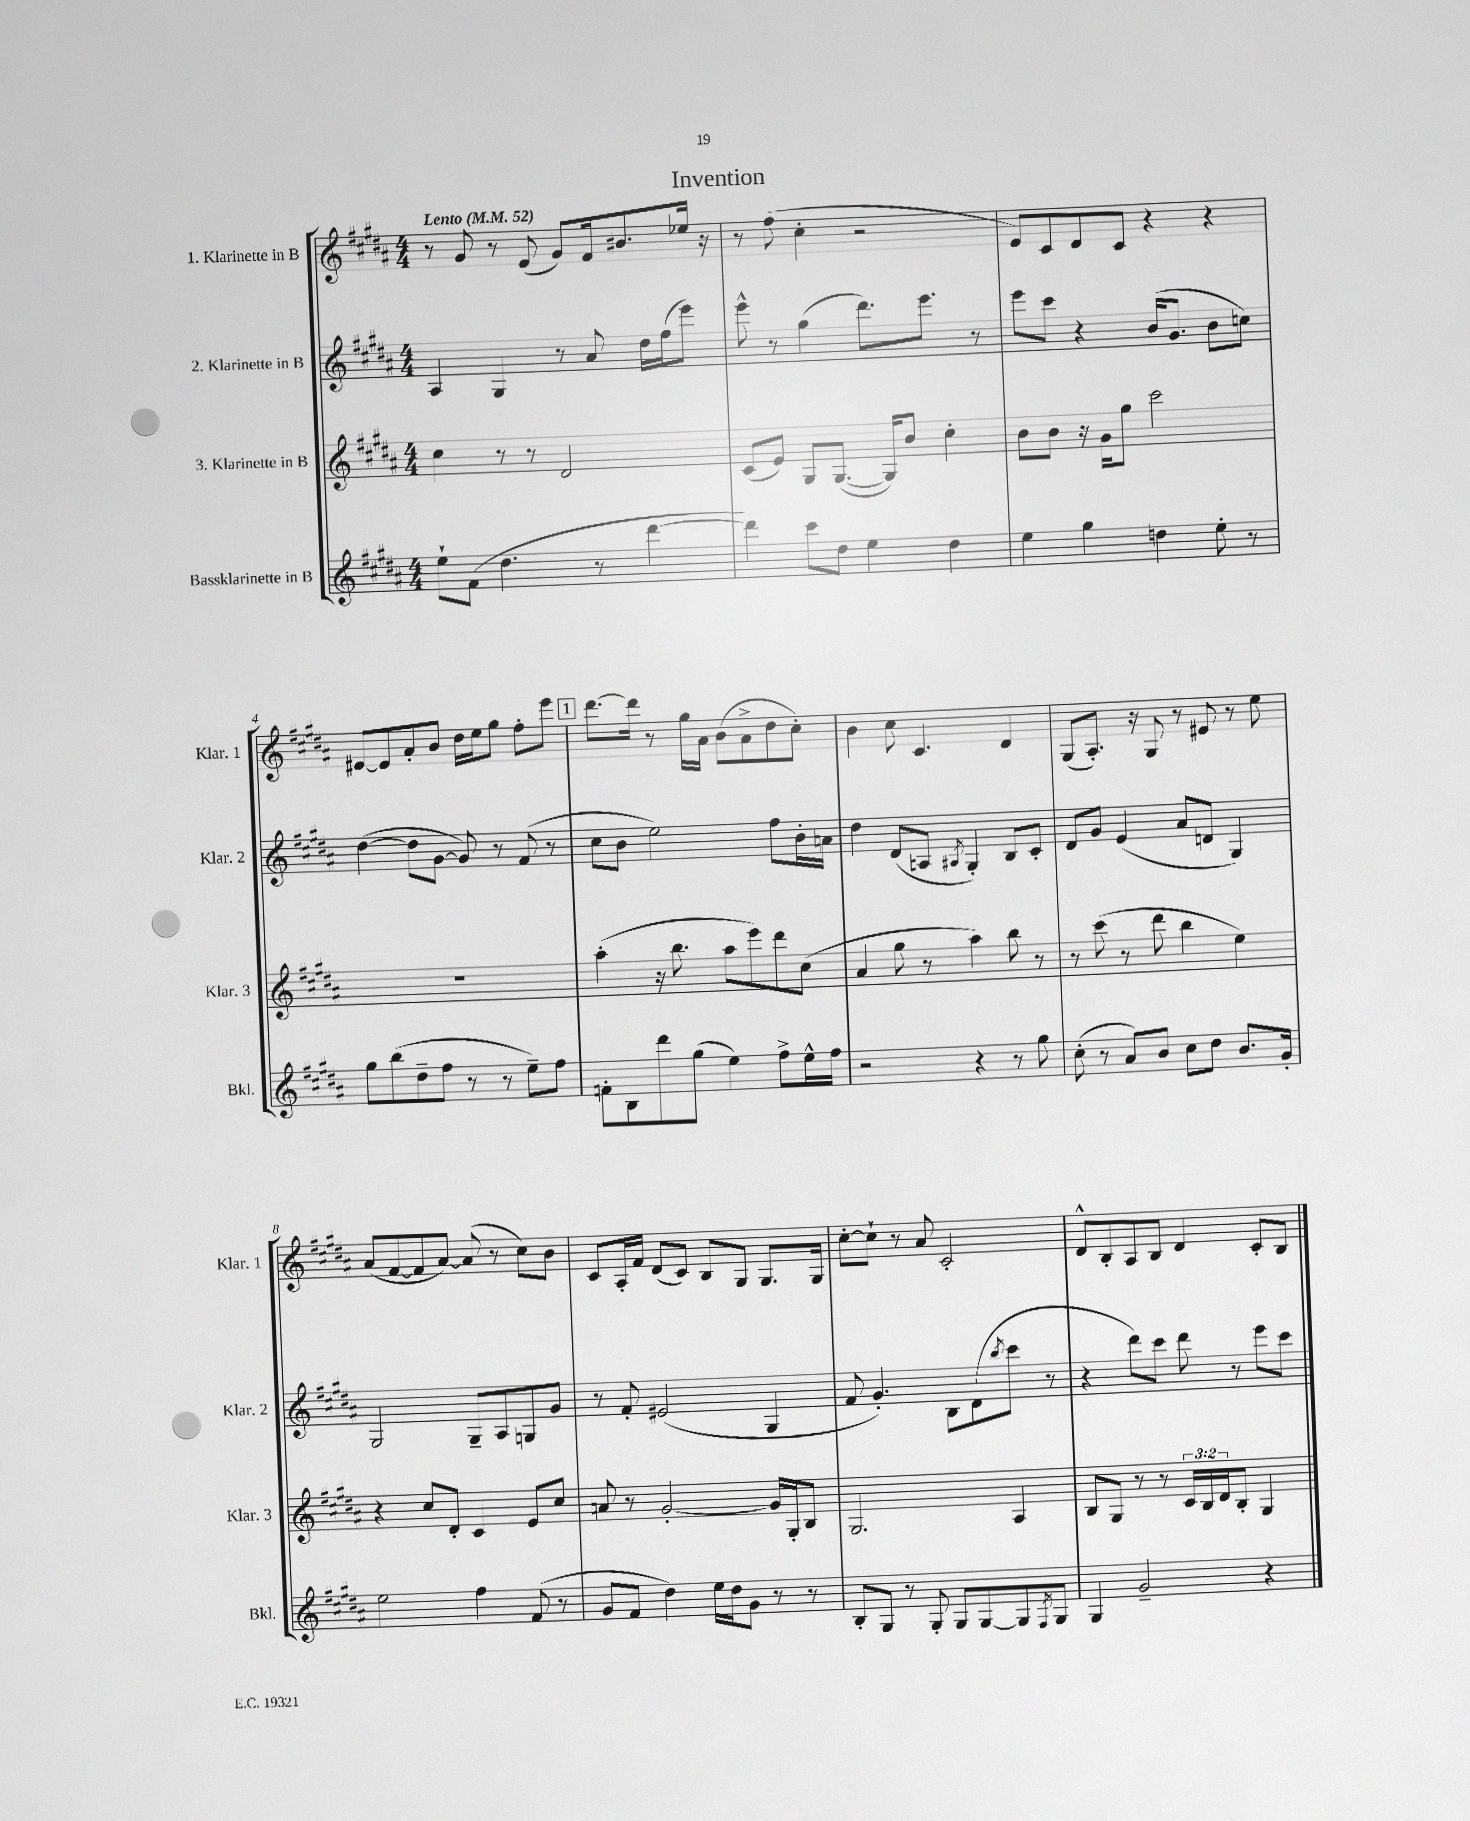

**kern	**kern	**kern	**kern
*staff4	*staff3	*staff2	*staff1
*clefG2	*clefG2	*clefG2	*clefG2
*k[f#c#g#d#a#]	*k[f#c#g#d#a#]	*k[f#c#g#d#a#]	*k[f#c#g#d#a#]
*M4/4	*M4/4	*M4/4	*M4/4
*MM52	*MM52	*MM52	*MM52
8ee`\L	4cc#\	4A#/	8r
(8f#\J	.	.	8g#/
4.dd#\	8r	4G#/	8r
.	8r	.	(8e/
.	2d#/	8r	8g#/L)
8r	.	8a#/	16f#/k
.	.	.	8.b#/
[4ddd#\	.	16dd#\LL	.
.	.	(16ff#\J	.
.	.	8eee\J)	16ee-/Jk
.	.	.	16r
=	=	=	=
4ddd#\])	(8c#/L	8eee^^\	8r
.	8e/J)	8r	(8ff#\
8ccc#\L	8G#/L	(4gg#\	4cc#'\
8dd#\J	([8.G#/J	.	.
4ee\	.	8.ddd#\L)	2r
.	16G#/]LK)	.	.
.	8b/J	.	.
.	.	8.eee\J	.
4dd#\	4cc#'\	.	.
.	.	8r	.
=	=	=	=
4ee\	8b\L	8eee\L	8e/L)
.	8b\J	8ccc#\J	8c#/
4gg#\	16r	4r	8d#/
.	16g#\LK	.	.
.	8gg#\J	.	8c#/J
4dd\	2ccc#\	(16b/LK	4r
.	.	8.g#/J	.
8ee'\	.	8b\L	4r
8r	.	8cc\J)	.
=	=	=	=
8gg#\L	1r	([4dd#\	[8e#/L
(8bb\	.	.	8e#/]
8dd#~\	.	8dd#\]L	8a#'/
8ff#\J	.	[8g#\J	8b/J
8r	.	8g#/])	16dd#\LL
.	.	.	16ee\J
8r	.	8r	8gg#\J
8ee~\L)	.	(8f#/	8ff#'\L
8ff#\J	.	8r	8eee\J
=	=	=	=
8f'\L	(4aa#'\	8cc#\L	[8.ddd#\L
8B\	.	8b\J	.
.	.	.	16ddd#\]Jk
8ddd#\	16r	2ee\)	8r
.	8.bb\	.	.
(8gg#\J	.	.	16gg#\LL
.	.	.	16a#\JJ
4ee\)	8aa#\L	.	(8b\L
.	8eee\)	.	8a#^\
8ff#^\L	8ddd#\	8ff#\L	8dd#\
16ee^^\L	(8cc#\J	16b'\L	8cc#'\J)
16ff#\JJ	.	16a\JJ	.
=	=	=	=
2r	4a#/	4dd#\	4b\
.	8gg#\	(8d#/L	8cc#\
.	8r	8A/J	4.c#/
.	.	8qA#/	.
4r	4aa#\)	4G#'/)	.
8r	8bb\	8B/L	4d#/
8gg#\	8r	8c#'/J	.
=	=	=	=
(8cc#'\	8r	8d#/L	(8G#/L
8r	(8ccc#\	8g#/J	8.A#'/J)
8a#/L)	8r	(4e/	.
.	.	.	16r
8b/J	8ddd#\	.	8G#/
8cc#\L	4bb\	8a#/L	8r
8dd#\J	.	8d/J	8e#/
8.b/L	4ee\)	4G#/)	8r
.	.	.	8ee\
16g#'/Jk	.	.	.
=	=	=	=
2ee\	4r	2G#/	(8a#/L
.	.	.	[8f#/
.	8cc#/L	.	8f#/]
.	8d#'/J	.	[8a#/J)
4ff#\	4c#/	8G#~/L	(8a#/]
.	.	8A#/	8r
(8f#/	8e/L	8G/	8cc#\L)
8r	8cc#/J	8g#/J	8b\J
=	=	=	=
8g#/L	8a/	8r	8c#/L
8f#/J	8r	8f#'/	16A#'/L
.	.	.	16f#/JJ
4dd#\)	[2g#'/	(2e#/	(8d#/L
.	.	.	8c#/J)
16ee\LL	.	.	8B/L
16dd#\J	.	.	.
8g#\J	.	.	8G#/J
8r	16g#/]LL	4G#/	8.G#/L
.	16G#'/J	.	.
8r	8B/J	.	.
.	.	.	16G#/Jk
=	=	=	=
8B'/L	2.G#/	8f#/	[8cc#'\L
8G#/J	.	4.g#'/)	8cc#`\]J
8r	.	.	8r
8G#'/	.	.	8a#/
8G#/L	.	8B\L	2c#'/
[8G#/	.	(8d#\	.
.	.	8qbb/	.
8G#/]	4A#/	8ccc#\J	.
8qF#/	.	.	.
8G#/J	.	8r	.
=	=	=	=
4G#/	8B/L	4r	8d#^^/L
.	8G#/J	.	8B'/
2g#~/	8r	8ddd#\L)	8A#/
.	8r	8ccc#\J	8B/J
.	24c#/LL	8ddd#\	4d#/
.	24B/	.	.
.	24d#/J	.	.
.	8B'/J	8r	.
4r	4G#/	8eee\L	8c#'/L
.	.	8ccc#\J	8B/J
==	==	==	==
*-	*-	*-	*-
